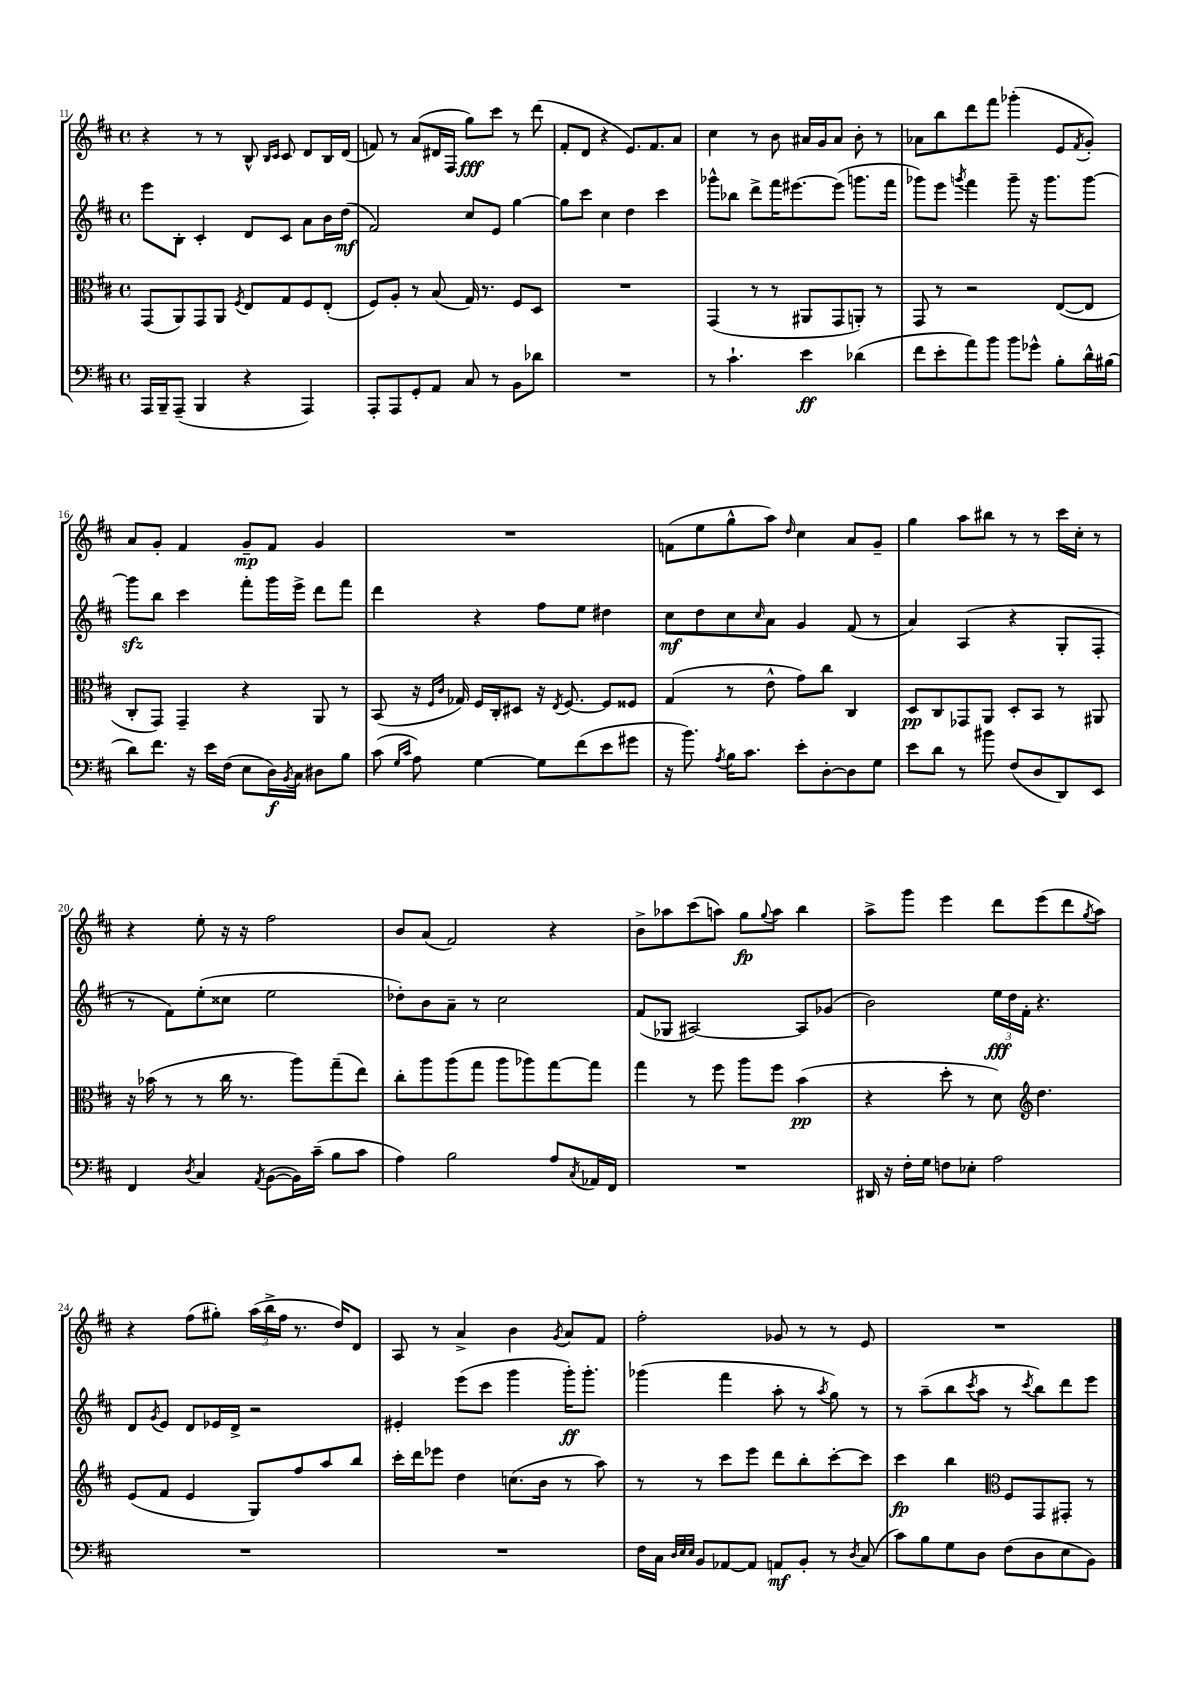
<<
\new StaffGroup <<
\new Staff = "s0" {
    \clef treble \key d \major \defaultTimeSignature \time 4/4
    r4 r8 r8 b8-^ \grace { b16 cis'16 } cis'8 d'8 b16 d'16( |
    f'8) r8 a'8( dis'16 fis16 g''8\fff) cis'''8 r8 d'''8( |
    fis'8-. d'8 r4 e'8.) fis'8. a'8 |
    cis''4 r8 b'8 ais'16 g'16 ais'8 b'8-. r8 |
    aes'8 b''8 d'''8 fis'''8 ges'''4-.( e'8 \acciaccatura { fis'8 } g'8-.) |
    a'8 g'8-. fis'4 g'8--\mp fis'8 g'4 |
    R1 |
    f'8( e''8 g''8-^ a''8) \grace { d''16 } cis''4 a'8 g'8-- |
    g''4 a''8 bis''8 r8 r8 cis'''16 cis''16-. r8 |
    r4 e''8-. r16 r16 fis''2 |
    b'8 a'8( fis'2) r4 |
    b'8-> aes''8 cis'''8( a''8) g''8\fp \appoggiatura { g''8 } a''8 b''4 |
    a''8-> g'''8 e'''4 d'''8 e'''8( d'''8 \acciaccatura { g''8 } a''8) |
    r4 fis''8( gis''8-.) \tuplet 3/2 { a''16( b''16-> fis''16 } r8. d''16) d'8 |
    a8 r8 a'4-> b'4 \acciaccatura { g'8 } a'8 fis'8 |
    fis''2-. ges'8 r8 r8 e'8 |
    R1 \bar "|." |
}
\new Staff = "s1" {
    \clef treble \key d \major \defaultTimeSignature \time 4/4
    e'''8 b8-. cis'4-. d'8 cis'8 a'8 b'16 d''16\mf( |
    fis'2) cis''8 e'8 g''4~ |
    g''8 cis'''8 cis''4 d''4 cis'''4 |
    ges'''8-^ bes''8 d'''8-> fis'''16 eis'''8.~ eis'''8( g'''8. fis'''16 |
    ges'''8) e'''8 \acciaccatura { g'''8 } fis'''4 g'''8-- r16 g'''8. g'''8~ |
    g'''8\sfz b''8 cis'''4 fis'''8-. g'''16 e'''16-> d'''8 fis'''8 |
    d'''4 r4 fis''8 e''8 dis''4 |
    cis''8\mf d''8 cis''8 \grace { cis''16 } a'8 g'4 fis'8( r8 |
    a'4) a4( r4 g8-. fis8-. |
    r8 fis'8) e''8-.( cisis''8 e''2 |
    des''8-.) b'8 a'8-- r8 cis''2 |
    fis'8( ges8 ais2~) ais8 ges'8( |
    b'2) \tuplet 3/2 { e''16\fff d''16 fis'16-. } r4. |
    d'8 \acciaccatura { g'8 } e'8 d'8 ees'16 d'16-> r2 |
    eis'4-. e'''8( cis'''8 g'''4 g'''16-.\ff) g'''8.-. |
    ges'''4( fis'''4 a''8-. r8 \acciaccatura { a''8 } g''8) r8 |
    r8 a''8--( b''8 \acciaccatura { cis'''8 } a''8 r8 \acciaccatura { cis'''8 } b''8) d'''8 e'''8 \bar "|." |
}
\new Staff = "s2" {
    \clef alto \key d \major \defaultTimeSignature \time 4/4
    g,8( a,8) g,8 a,8 \acciaccatura { fis8 } e8 g8 fis8 e8-.( |
    fis8) a8-. r8 b8( g16) r8. fis8 d8 |
    R1 |
    g,4( r8 r8 ais,8 g,8 a,8-.) r8 |
    g,8 r8 r2 e8~( e8 |
    cis8-. g,8) g,4-- r4 a,8 r8 |
    b,8( r16 \grace { fis16 cis'16 } ges16) fis16 cis16-. dis8 r16 \acciaccatura { e8 } fis8.~ fis8 fisis8 |
    g4( r8 e'8-^ g'8) cis''8 cis4 |
    d8\pp cis8 ges,8 a,8 d8-. b,8 r8 ais,8 |
    r16 bes'16( r8 r8 cis''16 r8. a''8) g''8--( e''8) |
    cis''8-. a''8 a''8( g''8 a''8 aes''8) g''8~ g''8 |
    g''4 r8 fis''8 a''8 fis''8 b'4\pp( |
    r4 d''8-. r8 d'8) \clef treble d''4. |
    e'8( fis'8 e'4 g8) fis''8 a''8 b''8 |
    cis'''16-. d'''16 ees'''8 d''4 c''8.( b'16 r8 a''8) |
    r8 r8 cis'''8 e'''8 d'''8 b''8-. cis'''8~-. cis'''8 |
    cis'''4\fp b''4 \clef alto fis8 g,8 gis,8-. r8 \bar "|." |
}
\new Staff = "s3" {
    \clef bass \key d \major \defaultTimeSignature \time 4/4
    a,,16 b,,16-- a,,8--( b,,4 r4 a,,4) |
    a,,8-. a,,8 g,8-. a,8 cis8 r8 b,8 des'8 |
    R1 |
    r8 cis'4.-! e'4\ff des'4( |
    fis'8 e'8-. a'8) b'8 b'8 ges'8-^ b8-. d'16-^ bis16( |
    d'8) fis'8. r16 e'16 fis16( e8 d16\f) \acciaccatura { b,8 } cis16 dis8 b8 |
    cis'8( \grace { g16 cis'16 } a8) g4~ g8 fis'8( e'8 gis'8 |
    r16 b'8.) \acciaccatura { a8 } b16 cis'8. e'8-. d8~-. d8 g8 |
    e'8 d'8 r8 bis'8 fis8( d8 d,8) e,8 |
    fis,4 \acciaccatura { d8 } cis4 \acciaccatura { a,8 } b,8~( b,16) cis'16--( b8 cis'8 |
    a4) b2 a8 \acciaccatura { cis8 } aes,16 fis,16 |
    R1 |
    dis,16 r16 fis16-. g16 f8 ees8-. a2 |
    R1 |
    R1 |
    fis16 cis16 \grace { d32 e32 e32 } b,8 aes,8~ aes,8 a,8\mf b,8-. r8 \acciaccatura { d8 } cis8( |
    cis'8) b8 g8 d8 fis8( d8 e8 b,8) \bar "|." |
}
>>
>>
\layout { \context { \Score currentBarNumber = #11 } }
